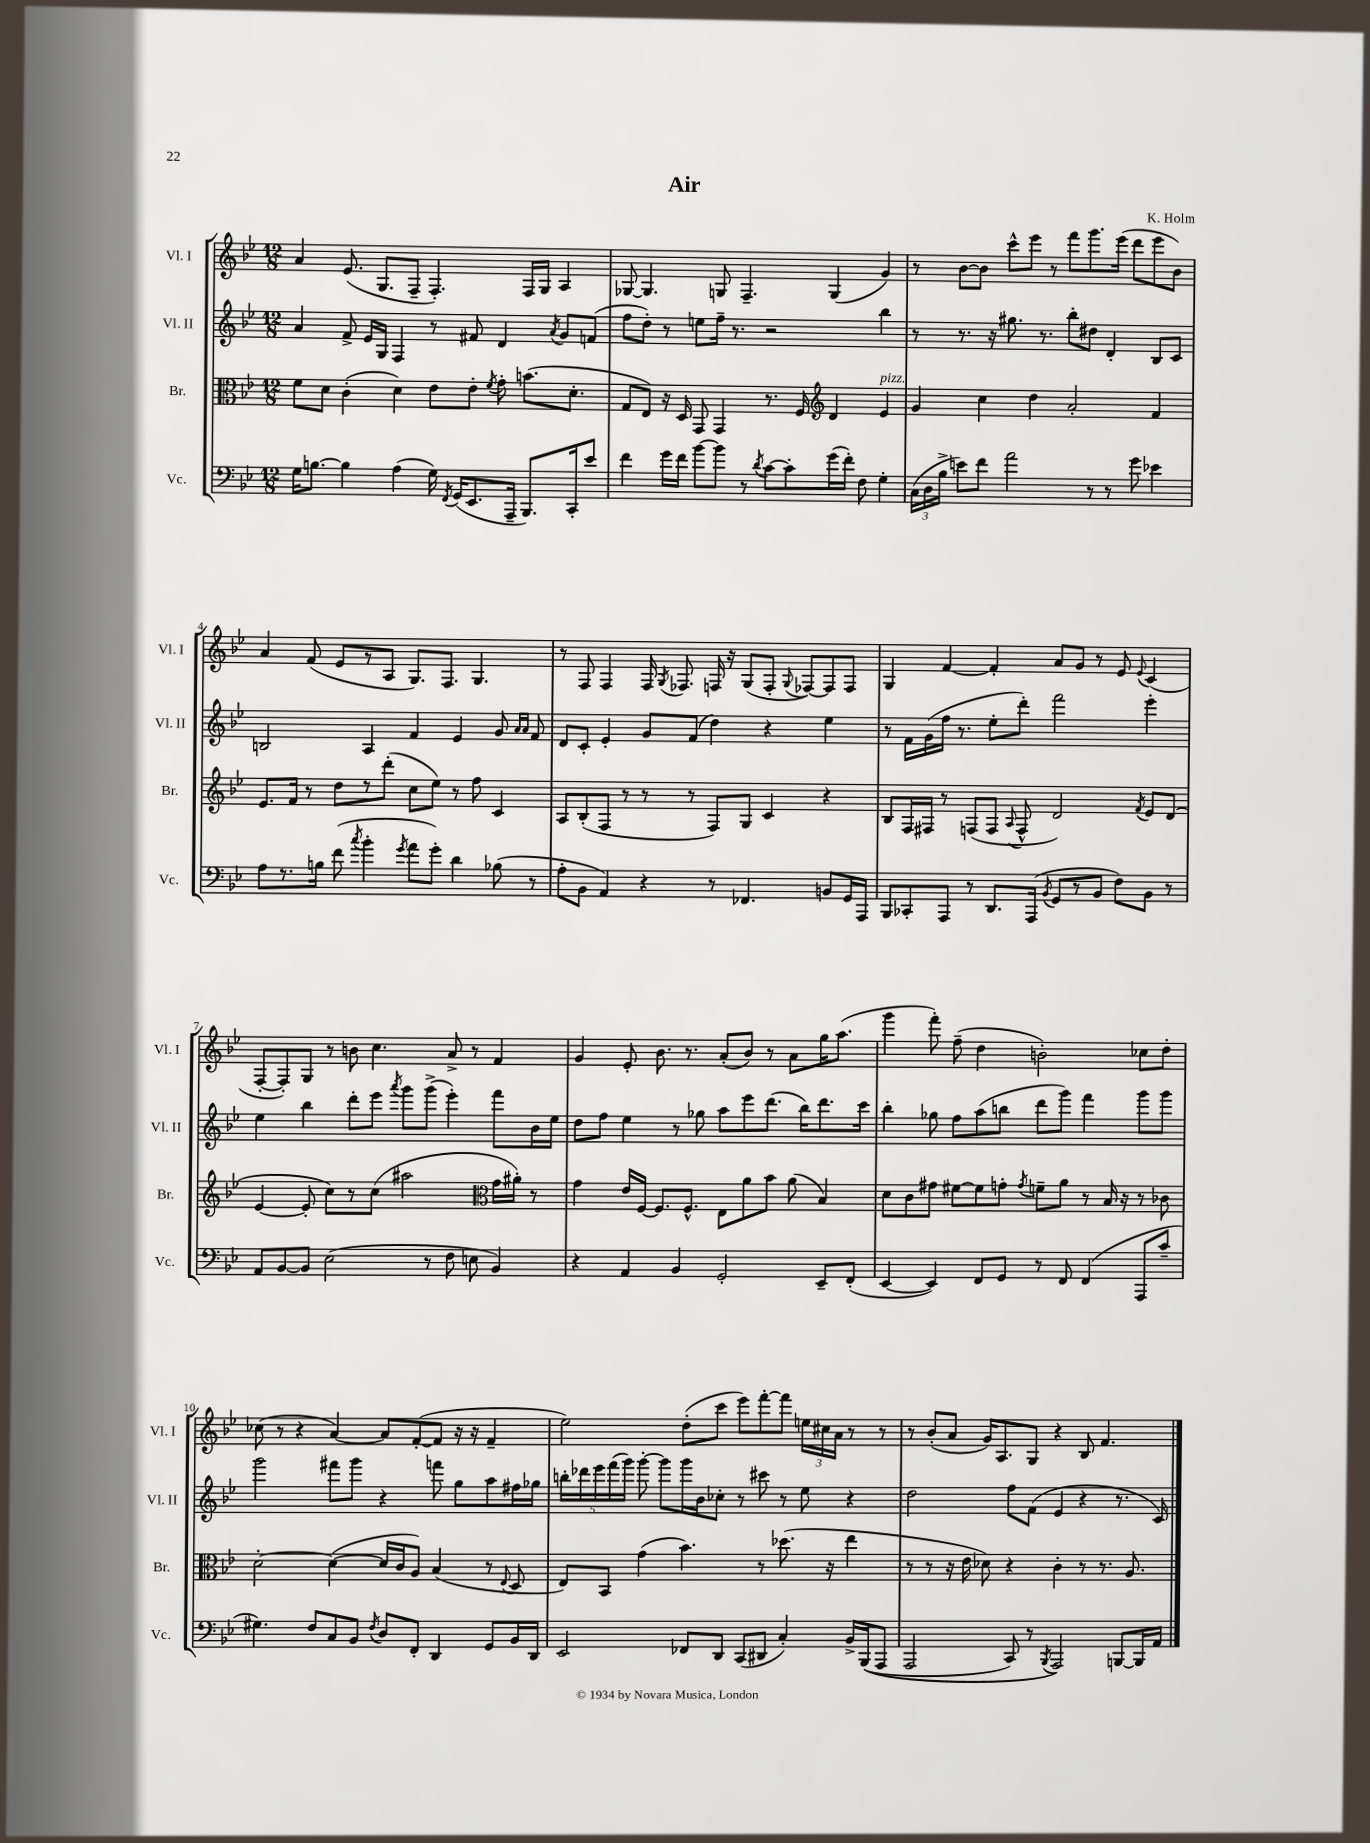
\header { title = "Air" composer = "K. Holm" }
<<
\new StaffGroup <<
\new Staff = "s0" \with { instrumentName = "Vl. I" shortInstrumentName = "Vl. I" } {
    \clef treble \key bes \major \numericTimeSignature \time 12/8
    \autoBeamOff a'4 ees'8.( g8.[ f8]-- f4.-.) f16[ g16] a4 |
    ges8~ ges4. g8 f4.-- g4( g'4) |
    r8 bes'8[~ bes'8] c'''8[-^ ees'''8] r8 f'''8[ g'''8. ees'''16]( d'''8[ ees'''8 bes'8]) |
    a'4 f'8( ees'8[ r8 a8] g8.[) f8.] g4. |
    r8 f8 f4 f16 \acciaccatura { g8 } fes8. f16 r16 g8[( f8]-. \appoggiatura { g8 } fes8[~) fes8 fes8] |
    g4 f'4~ f'4-. a'8[ g'8] r8 ees'8 \appoggiatura { ees'8 } c'4( |
    f8[~-. f8-.) g8] r8 b'8 c''4. a'8-> r8 f'4 |
    g'4 ees'8-. bes'8. r8. a'8[-.( bes'8]) r8 a'8[ g''16 a''8.]( |
    g'''4 f'''8-.) f''8--( d''4 b'2-.) ces''8[ d''8]-. |
    ces''8( r8 r4 a'4~) a'8[ f'8~-.( f'8] r16 r16 f'4-- |
    ees''2) d''8[-.( c'''8] ees'''8[) f'''8~-. f'''8] \tuplet 3/2 { e''16[ cis''16 a'16] } r8 r8 |
    r8 bes'8[-.( a'8] g'16[) a8. g8] r4 bes8 f'4. \bar "|." |
}
\new Staff = "s1" \with { instrumentName = "Vl. II" shortInstrumentName = "Vl. II" } {
    \clef treble \key bes \major \numericTimeSignature \time 12/8
    \autoBeamOff a'4 f'8-> ees'16[ g16] f4 r8 fis'8 d'4 \acciaccatura { a'8 } g'8[ f'8]( |
    f''8[ d''8]-.) r8 e''8[ f''16]-- r8. r2 bes''4 |
    r8 r8. r16 gis''8. r8. bes''8[-. dis''8] d'4-. bes8[ c'8] |
    b2 a4 f'4 ees'4 g'8 \grace { a'16[ a'16] } f'8 |
    d'8[ c'8]-. ees'4-. g'8[ f'8]( d''4) r4 ees''4 |
    r8 f'16[ g'16( f''16] r8. ees''8[-. d'''8]-.) f'''2 ees'''4-. |
    ees''4 bes''4 d'''8[-. ees'''8] \acciaccatura { a'''8 } g'''8[ g'''8]->( ees'''4-.) f'''8[ bes'16 ees''16] |
    d''8[ f''8] ees''4 r8 ges''8 a''8[ ees'''8 d'''8.]( bes''16[) d'''8. c'''16] |
    bes''4-. ges''8 f''8[ a''8( b''8] d'''8[ g'''8]) f'''4 g'''8[ g'''8] |
    g'''2 fis'''8[ g'''8] r4 f'''8 g''8[ a''8 fis''16 ges''16] |
    \tuplet 5/4 { b''16[-. des'''16 ees'''16 f'''16( g'''16]) } g'''8~-. g'''8[ g'''16 bes'16 ces''8]-. r8 cis'''8 r8 ees''8 r4 |
    d''2 f''8[ f'8]( ees'4 r4 r8. c'16) \bar "|." |
}
\new Staff = "s2" \with { instrumentName = "Br." shortInstrumentName = "Br." } {
    \clef alto \key bes \major \numericTimeSignature \time 12/8
    \autoBeamOff f'8[ d'8] c'4-.( d'4) ees'8[ ees'8]-. \acciaccatura { f'8 } g'8-. b'8.[( d'8.]-. |
    g8[ ees8]) r16 d16 g,8 g,4 r8. f16 \clef treble d'4 ees'4^\markup { \italic "pizz." } |
    g'4 c''4 d''4 a'2-. f'4 |
    ees'8.[ f'16] r8 d''8[ r8 d'''8]-.( c''8[ ees''8]) r8 f''8 c'4 |
    a8[ bes8-.( f8] r8 r8 r8 f8[) g8] c'4 r4 |
    bes8[ f16 fis16] r8 f8[( f8] \appoggiatura { a8 } f8-^ d'2) \acciaccatura { f'8 } ees'8[ d'8]( |
    ees'4~ ees'8-. c''8[) r8 c''8]( ais''2 \clef alto g'16[ ais'16]-.) r8 |
    g'4 ees'16[ f16]~ f8.[ f8.]-^ ees8[ a'8 bes'8] a'8( bes4) |
    d'8[ c'8 gis'8] fis'8[~ fis'8 g'8]-. \acciaccatura { g'8 } f'8[-- a'8] r8 bes16 r16 r8 ces'8 |
    d'2~-. d'4~( d'16[ c'16 a8]) bes4( r8 \appoggiatura { ees8 } d8 |
    ees8[) bes,8] g'4( bes'4.) r8 des''8.( r16 ees''4 |
    r8 r8 r16 ees'16 des'8) r4 c'4-. r8 r8. a8. \bar "|." |
}
\new Staff = "s3" \with { instrumentName = "Vc." shortInstrumentName = "Vc." } {
    \clef bass \key bes \major \numericTimeSignature \time 12/8
    \autoBeamOff g16[ b8.]~ b4 a4( g16) \acciaccatura { f,8 } g,16[( ees,8. a,,16]-- bes,,8.[) c,16-. ees'8] |
    f'4 g'16[ f'16] bes'8[~ bes'8] r8 \acciaccatura { d'8 } c'8[~ c'8-. g'16( f'16]-.) f8 g4-. |
    \tuplet 3/2 { c16[( d16 bes16]-> } e'8[) f'8] a'2 r8 r8 g'8 ees'4 |
    a8[ r8. b16] f'8( \acciaccatura { c''8 } bes'4-. \acciaccatura { g'8 } a'8[ g'8]-.) d'4 bes8( r8 |
    a8[-. bes,8] a,4) r4 r8 fes,4. b,8[ g,16 a,,16] |
    bes,,8[ ces,8-. a,,8] r8 d,8.[ a,,16]( \acciaccatura { bes,8 } g,8[ r8 bes,8] f8[) bes,8] r8 |
    a,8[ bes,8~ bes,8] ees2( r8 f8 e8 bes,4) |
    r4 a,4 bes,4 g,2-. ees,8[-- f,8]-.( |
    ees,4~ ees,4) f,8[ g,8] r8 f,8 f,4( a,,8[ c'8]-- |
    gis4.) f8[ c8 bes,8] \acciaccatura { f8 } d8[ f,8]-. d,4 g,8[ bes,16 d,16] |
    ees,2 fes,8[ d,8] c,8[( dis,8] c4-.) bes,16[-> bes,,16(\( a,,8] |
    a,,2 c,8) r8 \acciaccatura { bes,,8 } a,,2\) b,,8[~ b,,16 a,16] \bar "|." |
}
>>
>>
